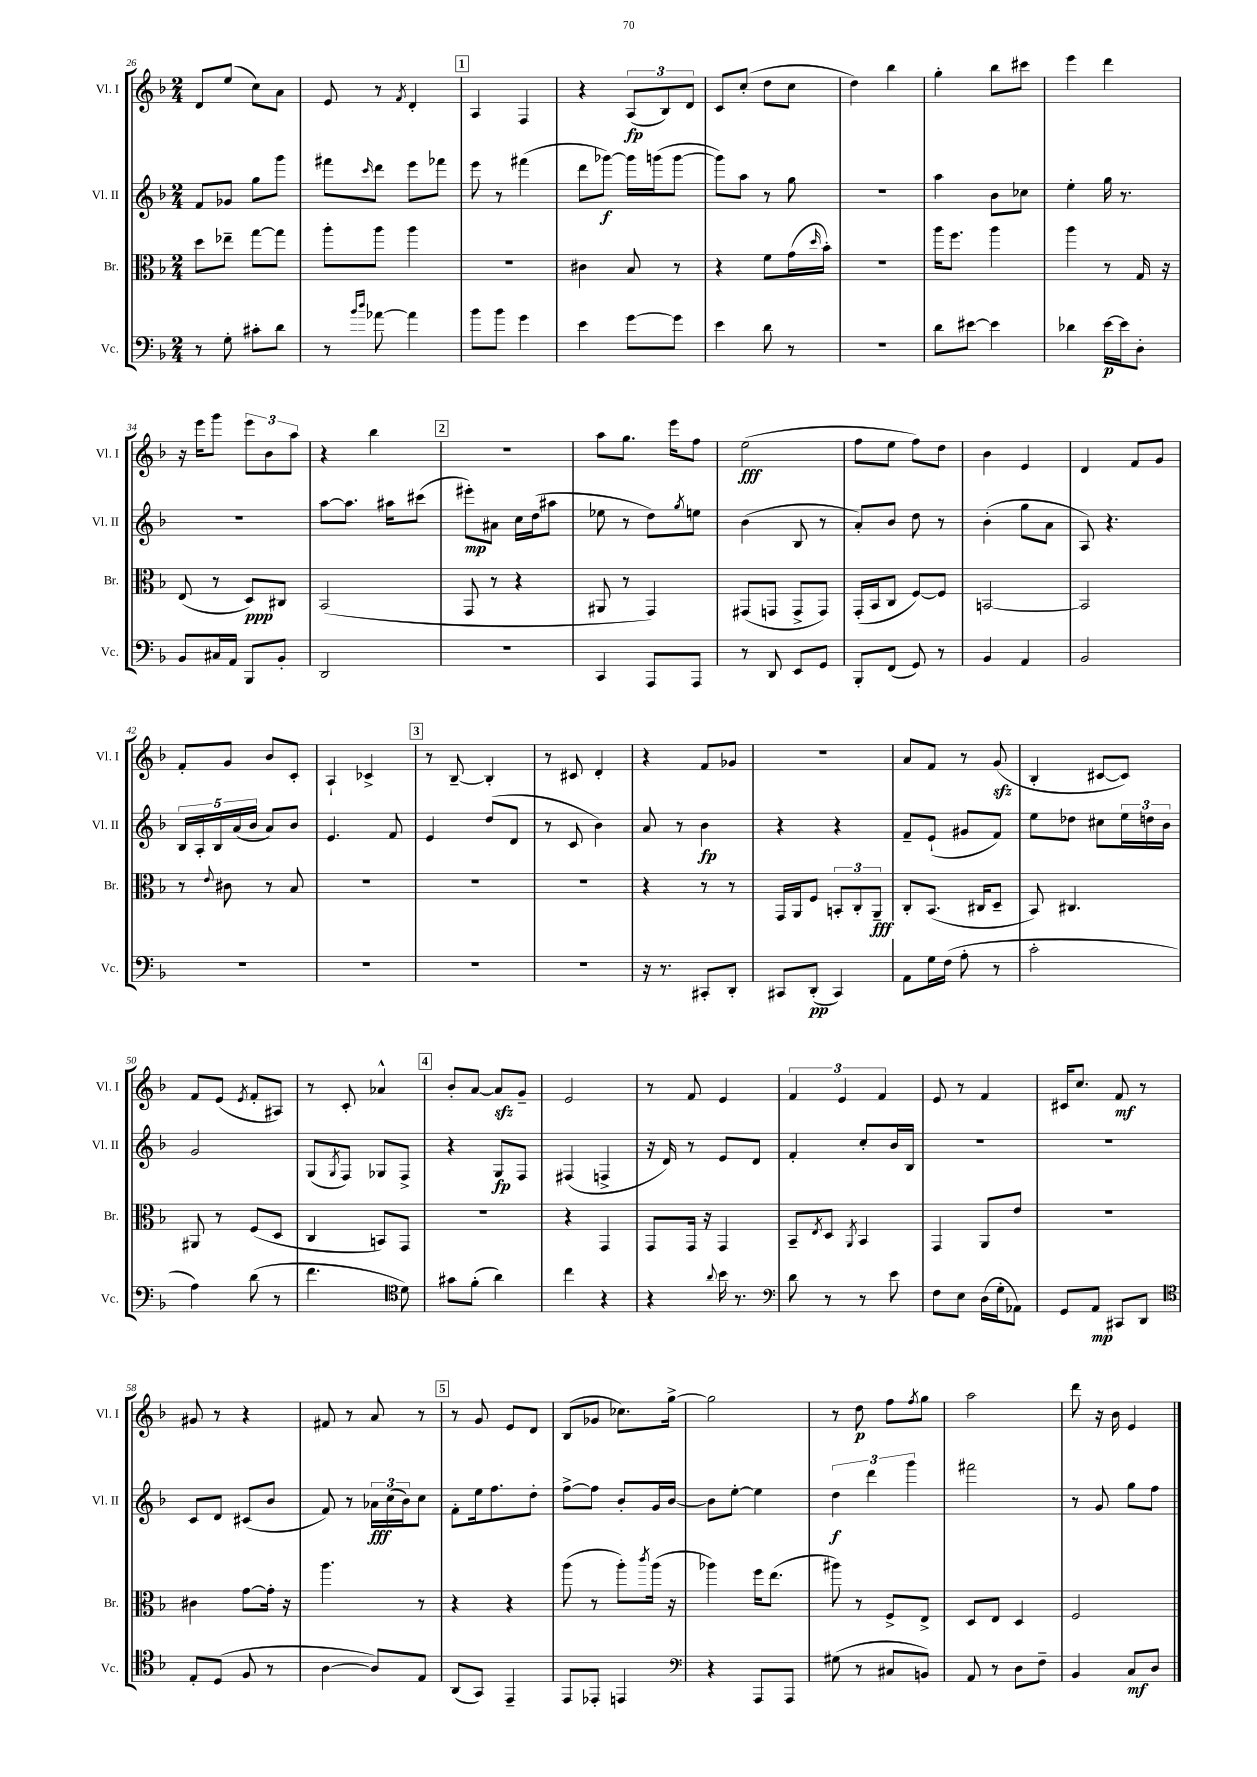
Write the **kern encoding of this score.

**kern	**kern	**kern	**kern
*staff4	*staff3	*staff2	*staff1
*clefF4	*clefC3	*clefG2	*clefG2
*k[b-]	*k[b-]	*k[b-]	*k[b-]
*M2/4	*M2/4	*M2/4	*M2/4
8r	8dd\L	8f/L	8d/L
8G'\	8ee-~\J	8g-/J	(8ee/J
8c#'\L	[8gg\L	8gg\L	8cc\L)
8d\J	8gg\]J	8ggg\J	8a\J
=	=	=	=
8r	8aa'\L	8fff#\L	8e/
16qqb-/LL	.	.	.
16qqdd/JJ	.	16qqccc/	.
[8a-\	8aa\J	8ddd\J	8r
.	.	.	8qf/
4a-\]	4aa\	8eee\L	4d'/
.	.	8fff-\J	.
=	=	=	=
8b-\L	2r	8eee\	4A/
8b-\J	.	8r	.
4g\	.	(4fff#\	4F/
=	=	=	=
4e\	4c#\	8ddd\L	4r
.	.	[8ggg-\J)	.
[8g\L	8B-/	16ggg-\]LL	(12A/L
.	.	(16ggg\J	.
.	.	.	12B-/)
8g\]J	8r	[8ggg\J	.
.	.	.	12d/J
=	=	=	=
4e\	4r	8ggg\]L)	8c/L
.	.	8aa\J	(8cc'/J
8d\	8f\L	8r	8dd\L
8r	(16g\L	8gg\	8cc\J
.	16qqdd/	.	.
.	16b-'\JJ)	.	.
=	=	=	=
2r	2r	2r	4dd\)
.	.	.	4bb-\
=	=	=	=
8d\L	16aa\LK	4aa\	4gg'\
.	8.ff\J	.	.
[8e#\J	.	.	.
4e#\]	4aa\	8b-\L	8bb-\L
.	.	8cc-\J	8ccc#\J
=	=	=	=
4d-\	4aa\	4ee'\	4eee\
[16e\LL	8r	16gg\	4ddd\
16e\]J	.	8.r	.
8D'\J	16G/	.	.
.	16r	.	.
=	=	=	=
8BB-/L	(8E/	2r	16r
.	.	.	16eee\LK
16C#/L	8r	.	8ggg\J
16AA/JJ	.	.	.
8BBB-/L	8D/L)	.	12eee\L
.	.	.	12b-\
8BB-'/J	8C#/J	.	.
.	.	.	12aa\J
=	=	=	=
2DD/	(2BB-/	[8aa\L	4r
.	.	8.aa\]J	.
.	.	.	4bb-\
.	.	16aa#\LK	.
.	.	(8ccc#\J	.
=	=	=	=
2r	8GG/	8eee#'\L)	2r
.	8r	8a#\J	.
.	4r	16cc\LL	.
.	.	(16dd\J	.
.	.	8aa#\J	.
=	=	=	=
4CC/	8AA#/	8ee-\	8aa\L
.	8r	8r	8.gg\J
8AAA/L	4GG/)	8dd\L)	.
.	.	.	16eee\LK
.	.	8qgg/	.
8AAA/J	.	8ee\J	8ff\J
=	=	=	=
8r	(8GG#/L	(4b-\	(2ee\
8DD/	8GG/J	.	.
8EE/L	8GG^/L	8B-/	.
8GG/J	8GG/J)	8r	.
=	=	=	=
8BBB-'/L	(16GG'/LL	8a'/L)	8ff\L
.	16BB-/J	.	.
(8FF/J	8C/J	8b-/J	8ee\J
8GG/)	[8F/L)	8dd\	8ff\L)
8r	8F/]J	8r	8dd\J
=	=	=	=
4BB-/	[2BB/	(4b-'\	4b-\
4AA/	.	8gg\L	4e/
.	.	8a\J	.
=	=	=	=
2BB-/	2BB/]	8A/)	4d/
.	.	4.r	.
.	.	.	8f/L
.	.	.	8g/J
=	=	=	=
2r	8r	20B-/LL	8f'/L
.	.	20A'/	.
.	.	20B-/	.
.	8qqe/	.	.
.	8c#\	.	8g/J
.	.	(20a/	.
.	.	20b-/JJ	.
.	8r	8a/L)	8b-/L
.	8B-/	8b-/J	8c'/J
=	=	=	=
2r	2r	4.e/	4A`/
.	.	.	4c-^/
.	.	8f/	.
=	=	=	=
2r	2r	4e/	8r
.	.	.	[8B-~/
.	.	(8dd/L	4B-'/]
.	.	8d/J	.
=	=	=	=
2r	2r	8r	8r
.	.	8c/	8c#/
.	.	4b-\)	4d'/
=	=	=	=
16r	4r	8a/	4r
8.r	.	.	.
.	.	8r	.
8CC#'/L	8r	4b-\	8f/L
8DD'/J	8r	.	8g-/J
=	=	=	=
8CC#/L	16GG/LL	4r	2r
.	16AA/J	.	.
(8DD'/J	8F/J	.	.
4CC#/)	12BB'/L	4r	.
.	12C'/	.	.
.	12AA~/J	.	.
=	=	=	=
8AA\L	8C'/L	8f~/L	8a/L
16G\L	(8.BB-/J	(8e`/J	8f/J
(16F\JJ	.	.	.
8A'\	.	8g#/L	8r
.	16C#/LK	.	.
8r	8D~/J	8f/J)	(8g/
=	=	=	=
2c'\	8BB-/)	8ee\L	4B-'/
.	4.C#/	8dd-\J	.
.	.	8cc#\L	[8c#/L
.	.	24ee\L	8c#/]J)
.	.	24dd\	.
.	.	24b-\JJ	.
=	=	=	=
4A\)	8AA#/	2g/	8f/L
.	8r	.	(8e/J
.	.	.	8qe/
(8d\	(8F/L	.	8f'/L
8r	8D/J	.	8A#/J)
=	=	=	=
4.f\	4C/	(8G/L	8r
.	.	8qG/	.
.	.	8F/J)	8c'/
.	8BB/L)	8G-/L	4a-^^/
*clefC4	*	*	*
8d\)	8GG/J	8F^/J	.
=	=	=	=
8g#\L	2r	4r	8b-'/L
(8f'\J	.	.	[8a/J
4a\)	.	8G/L	8a/]L
.	.	8F/J	8g~/J
=	=	=	=
4cc\	4r	(4F#/	2e/
4r	4GG/	4F^/	.
=	=	=	=
4r	8GG/L	16r	8r
.	.	16d/)	.
.	16GG/Jk	8r	8f/
.	16r	.	.
8qqa/	.	.	.
16b-\	4GG/	8e/L	4e/
8.r	.	.	.
.	.	8d/J	.
=	=	=	=
*clefF4	*	*	*
8d\	8BB-~/L	4f'/	6f/
.	8qE/	.	.
8r	8D/J	.	.
.	.	.	6e/
.	8qAA/	.	.
8r	4BB-/	8cc'/L	.
.	.	.	6f/
8e\	.	16b-/L	.
.	.	16B-/JJ	.
=	=	=	=
8F\L	4GG/	2r	8e/
8E\J	.	.	8r
(16D\LL	8AA/L	.	4f/
16G'\J	.	.	.
8AA-\J)	8e/J	.	.
=	=	=	=
8GG/L	2r	2r	16c#/LK
.	.	.	8.cc/J
8AA/J	.	.	.
8CC#/L	.	.	8f/
8DD/J	.	.	8r
=	=	=	=
*clefC4	*	*	*
8E'/L	4c#\	8c/L	8g#/
(8D/J	.	8d/J	8r
8F/	[8g\L	(8c#/L	4r
8r	16g'\]Jk	8b-/J	.
.	16r	.	.
=	=	=	=
[4A\	4.aa\	8f/)	8f#/
.	.	8r	8r
8A/]L)	.	24a-\LL	8a/
.	.	(24cc\	.
.	.	24b-\J)	.
8E/J	8r	8cc\J	8r
=	=	=	=
(8AA/L	4r	8f'\L	8r
8GG/J)	.	16ee\k	8g/
.	.	8.ff\	.
4EE~/	4r	.	8e/L
.	.	8dd'\J	8d/J
=	=	=	=
8EE/L	(8aa\	[8ff^\L	(8B-/L
8EE-'/J	8r	8ff\]J	8g-/J
4EE/	8aa'\L)	8b-'/L	8.cc-\L)
.	8qccc/	.	.
.	(16aa\Jk	16g/L	.
.	16r	[16b-/JJ	[16gg^\Jk
=	=	=	=
*clefF4	*	*	*
4r	4aa-\)	8b-\]L	2gg\]
.	.	[8ee'\J	.
8AAA/L	16ff\LK	4ee\]	.
.	(8.ee\J	.	.
8AAA/J	.	.	.
=	=	=	=
(8G#\	8aa#\)	6dd\	8r
8r	8r	.	8dd\
.	.	6ddd\	.
8C#/L	8F^/L	.	8ff\L
.	.	6ggg\	.
.	.	.	8qff/
8BB/J)	8E^/J	.	8gg\J
=	=	=	=
8AA/	8D/L	2fff#\	2aa\
8r	8E/J	.	.
8D\L	4D/	.	.
8F~\J	.	.	.
=	=	=	=
4BB-/	2F/	8r	8ddd\
.	.	8g/	16r
.	.	.	16b-\
8C/L	.	8gg\L	4e/
8D/J	.	8ff\J	.
==	==	==	==
*-	*-	*-	*-
